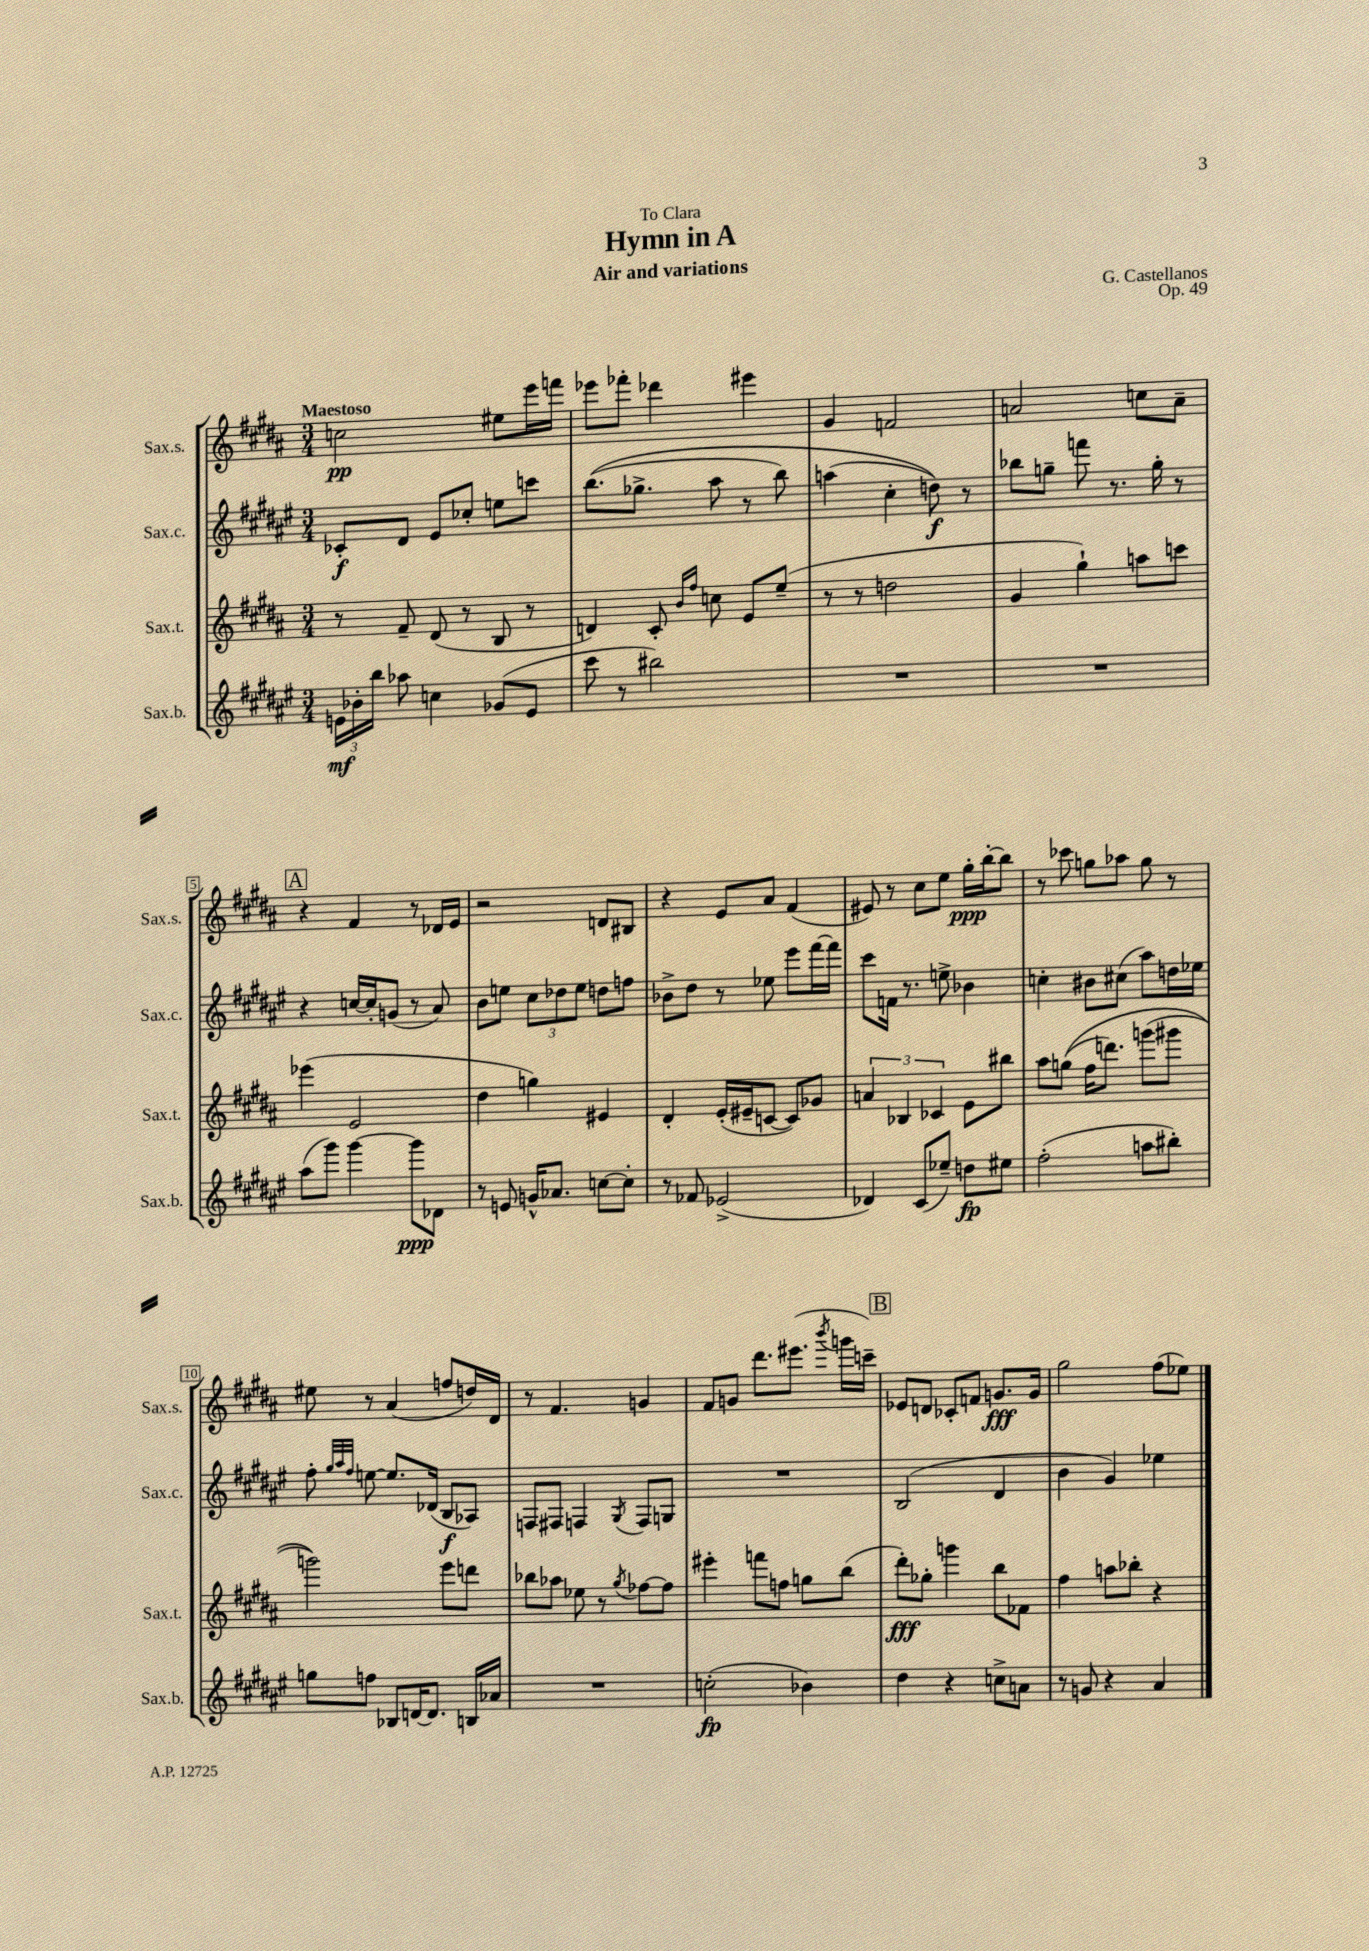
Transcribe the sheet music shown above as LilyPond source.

\header { title = "Hymn in A" composer = "G. Castellanos" subtitle = "Air and variations" dedication = "To Clara" opus = "Op. 49" }
<<
\new StaffGroup <<
\new Staff = "s0" \with { instrumentName = "Sax.s." shortInstrumentName = "Sax.s." } {
    \clef treble \key b \major \numericTimeSignature \time 3/4 \tempo "Maestoso"
    \autoBeamOff c''2\pp eis''8[ e'''16 f'''16] |
    ees'''8[ fes'''8]-. des'''4 eis'''4 |
    gis'4 f'2 |
    a'2 c''8[ a'8]-- |
    \mark \markup { \box "A" } r4 fis'4 r8 des'16[ e'16] |
    r2 d'8[ bis8] |
    r4 e'8[ ais'8] fis'4( |
    eis'8) r8 cis''8[ e''8] gis''16[-.\ppp b''16~-. b''8] |
    r8 ces'''8 g''8[ aes''8] g''8 r8 |
    eis''8 r8 ais'4( f''8[ d''16) dis'16] |
    r8 fis'4. g'4 |
    fis'8[ g'8] dis'''8.[ eis'''8.]( \acciaccatura { b'''8 } g'''16[ c'''16]--) |
    \mark \markup { \box "B" } ees'8[ d'8] ces'8[-. f'8] g'8.[\fff g'16] |
    gis''2 fis''8[( ees''8]) \bar "|." |
}
\new Staff = "s1" \with { instrumentName = "Sax.c." shortInstrumentName = "Sax.c." } {
    \clef treble \key fis \major \numericTimeSignature \time 3/4
    \autoBeamOff ces'8[-.\f dis'8] eis'8[ ces''8]-. e''8[ c'''8] |
    b''8.[(\( ges''8.]-> ais''8 r8 b''8) |
    a''4( cis''4-. d''8\f)\) r8 |
    bes''8[ g''8]-- f'''8 r8. g''16-. r8 |
    \mark \markup { \box "A" } r4 c''16[~ c''16-. g'8]( r8 ais'8) |
    b'8[ e''8] \tuplet 3/2 { cis''8[ des''8 e''8] } d''8[ f''8] |
    bes'8[-> dis''8] r8 ees''8 eis'''8[ fis'''16~ fis'''16] |
    cis'''8[ f'16] r8. e''8-> bes'4 |
    c''4-. bis'8[ cis''8]( ais''8[) d''16 ees''16] |
    fis''8-. \grace { gis''32[ ais''32 fis''32] } e''8~ e''8.[ des'16]( b8[\f aes8]) |
    f8[ fis8] f4 \acciaccatura { gis8 } f8[ g8] |
    R2. |
    \mark \markup { \box "B" } b2( dis'4 |
    b'4 gis'4) ees''4 \bar "|." |
}
\new Staff = "s2" \with { instrumentName = "Sax.t." shortInstrumentName = "Sax.t." } {
    \clef treble \key b \major \numericTimeSignature \time 3/4
    \autoBeamOff r8 fis'8-- dis'8( r8 b8 r8 |
    d'4) cis'8-. \grace { b'16[ fis''16] } c''8 e'8[ e''8]--( |
    r8 r8 d''2 |
    gis'4 gis''4-!) a''8[ c'''8] |
    \mark \markup { \box "A" } ees'''4( e'2 |
    dis''4 g''4) eis'4 |
    dis'4-. e'16[-.( eis'16-- c'8]~ c'8[) ges'8] |
    \tuplet 3/2 { a'4 bes4 ces'4 } e'8[ bis''8] |
    ais''8[ g''8](\( fis''16[ d'''8.]) g'''8[( gis'''8] |
    g'''2)\) e'''8[ d'''8] |
    bes''8[ aes''8] ees''8 r8 \acciaccatura { gis''8 } fes''8[~ fes''8] |
    eis'''4-. f'''8[ f''8] g''8[ b''8]( |
    \mark \markup { \box "B" } dis'''8[-.\fff) ges''8]-. g'''4 b''8[ fes'8] |
    fis''4 a''8[ bes''8]-. r4 \bar "|." |
}
\new Staff = "s3" \with { instrumentName = "Sax.b." shortInstrumentName = "Sax.b." } {
    \clef treble \key fis \major \numericTimeSignature \time 3/4
    \autoBeamOff \tuplet 3/2 { e'16[\mf bes'16-. b''16] } aes''8 c''4 ges'8[( e'8] |
    cis'''8 r8 bis''2) |
    R2. |
    R2. |
    \mark \markup { \box "A" } ais''8[( gis'''8]) gis'''4~ gis'''8[\ppp des'8] |
    r8 e'8 g'16[-^ aes'8.] c''8[~ c''8]-. |
    r8 fes'8 ees'2->( |
    des'4) cis'8[( ees''8]--) d''8[\fp eis''8] |
    fis''2-.( a''8[ bis''8]-.) |
    g''8[ f''8] bes8[ d'16~ d'8.] b16[ aes'16] |
    R2. |
    c''2-.\fp( bes'4) |
    \mark \markup { \box "B" } dis''4 r4 c''8[-> a'8] |
    r8 g'8 r4 ais'4 \bar "|." |
}
>>
>>
\layout { \context { \Score \override BarNumber.stencil = #(make-stencil-boxer 0.1 0.3 ly:text-interface::print) } }
